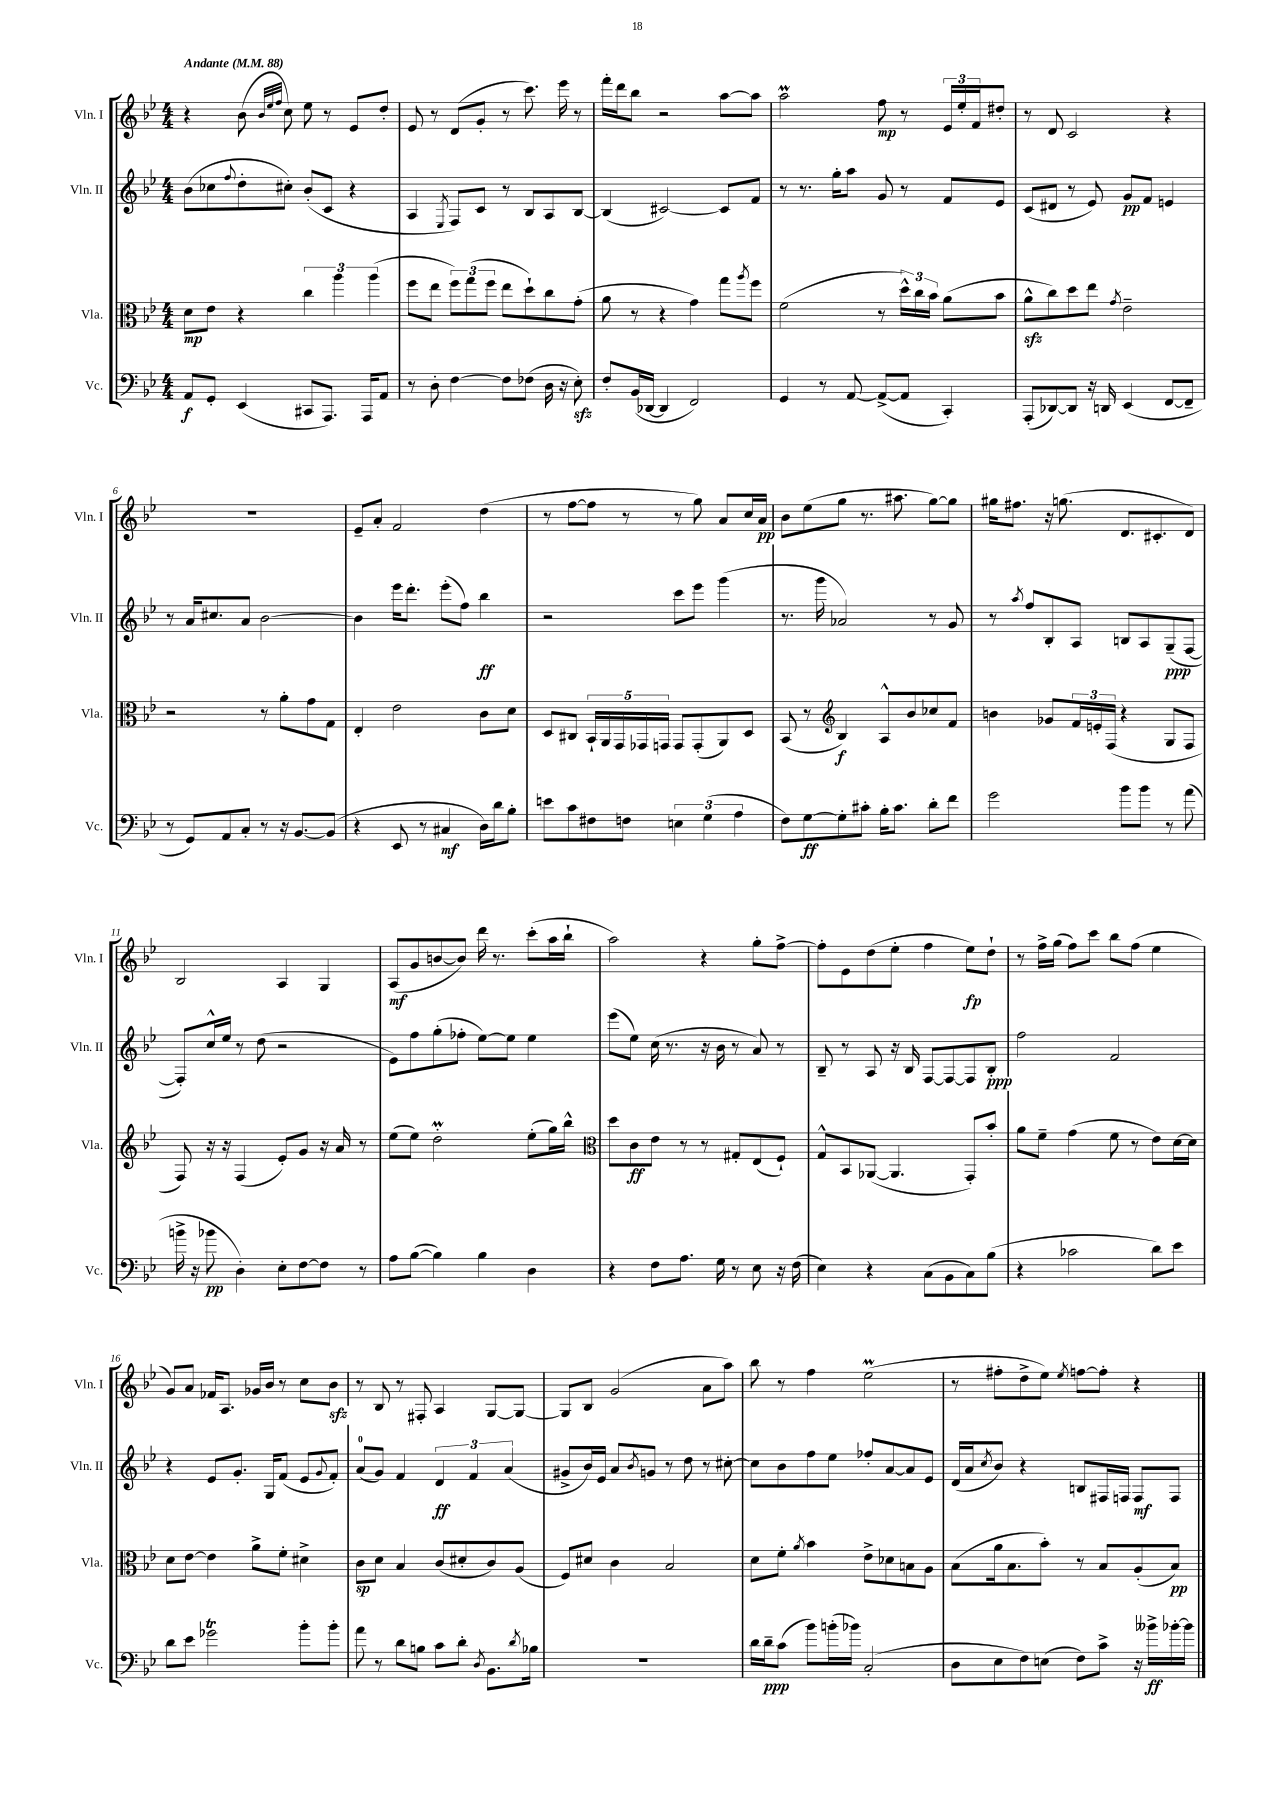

**kern	**dynam	**kern	**dynam	**kern	**dynam	**kern	**dynam
*part4	*part4	*part3	*part3	*part2	*part2	*part1	*part1
*staff4	*staff4	*staff3	*staff3	*staff2	*staff2	*staff1	*staff1
*I"Vc.	*	*I"Vla.	*	*I"Vln. II	*	*I"Vln. I	*
*I'Vc.	*	*I'Vla.	*	*I'Vln. II	*	*I'Vln. I	*
*clefF4	*	*clefC3	*	*clefG2	*	*clefG2	*
*k[b-e-]	*	*k[b-e-]	*	*k[b-e-]	*	*k[b-e-]	*
*M4/4	*	*M4/4	*	*M4/4	*	*M4/4	*
*MM88	*	*MM88	*	*MM88	*	*MM88	*
=1	=1	=1	=1	=1	=1	=1	=1
!	!	!	!	!	!	!LO:TX:a:B:t=Andante	!
8AA/L	f	8d\L	mp	(8b-\L	.	4r	.
8GG'/J	.	8e-\J	.	8cc-X\	.	.	.
.	.	.	.	8qqff/	.	.	.
(4EE-/	.	4r	.	8dd'\	.	(8b-\	.
.	.	.	.	.	.	32qqb-/LLL	.
.	.	.	.	.	.	32qqee-/	.
.	.	.	.	.	.	32qqff/JJJ	.
.	.	.	.	8cc#X'\J)	.	8cc\)	.
8CC#X/L	.	6cc\	.	(8b-'/L	.	8ee-\	.
8.AAA/J)	.	.	.	8c/J	.	8r	.
.	.	6aa\	.	.	.	.	.
.	.	.	.	4r	.	8e-/L	.
16AAA/KL	.	.	.	.	.	.	.
.	.	(6aa\	.	.	.	.	.
8AA/J	.	.	.	.	.	8dd'/J	.
=2	=2	=2	=2	=2	=2	=2	=2
8r	.	8ff\L	.	4A/	.	8e-/	.
8D'\	.	8ee-\J	.	.	.	8r	.
.	.	.	.	8qE-/	.	.	.
[4F\	.	12ff\L)	.	8F/L)	.	(8d/L	.
.	.	(12gg\	.	.	.	.	.
.	.	.	.	8c/J	.	8g'/J	.
.	.	12ff\J	.	.	.	.	.
8F\L]	.	8ee-\L	.	8r	.	8r	.
(8F-X\J	.	8dd`\)	.	8B-/L	.	8.ccc\)	.
16D\	.	8cc\	.	8A/	.	.	.
16r	.	.	.	.	.	16eee-\	.
8E-zz'\)	.	(8g'\J	.	[8B-/J	.	8r	.
=3	=3	=3	=3	=3	=3	=3	=3
8F'/L	.	8a\	.	(4B-/]	.	16fff'\LL	.
.	.	.	.	.	.	16ddd\J	.
(16BB-/L	.	8r	.	.	.	8bb-\J	.
[16DD-X/JJ	.	.	.	.	.	.	.
4DD-/]	.	4r	.	[2c#X/)	.	2r	.
2FF/)	.	4g\)	.	.	.	.	.
.	.	8gg\L	.	8c#/L]	.	[8aa\L	.
.	.	8qaa/	.	.	.	.	.
.	.	8ff\J	.	8f/J	.	8aa\J]	.
=4	=4	=4	=4	=4	=4	=4	=4
4GG/	.	(2f\	.	8r	.	2aam\	.
.	.	.	.	8.r	.	.	.
8r	.	.	.	.	.	.	.
.	.	.	.	16gg'\KL	.	.	.
[8AA/	.	.	.	8aa\J	.	.	.
(8AA^/L_	.	8r	.	8g/	.	8ff\	mp
8AA/J]	.	24dd^^\LL)	.	8r	.	8r	.
.	.	24cc\	.	.	.	.	.
.	.	24b-\JJ	.	.	.	.	.
4CC'/)	.	(8a\L	.	8f/L	.	24e-/LL	.
.	.	.	.	.	.	24ee-'/	.
.	.	.	.	.	.	24f/J	.
.	.	8b-\J	.	8e-/J	.	8dd#X'/J	.
=5	=5	=5	=5	=5	=5	=5	=5
(8AAA'/L	.	8azz^^\L	.	(8c/L	.	8r	.
[8DD-X/)	.	8cc\)	.	8d#X/J	.	8d/	.
8DD-/J]	.	8dd\	.	8r	.	2c/	.
16r	.	8ee-\J	.	8e-/)	.	.	.
16DDn/	.	.	.	.	.	.	.
.	.	8qg/	.	.	.	.	.
(4EE-/	.	2e-~\	.	8g/L	pp	.	.
.	.	.	.	8f/J	.	.	.
[8FF/L	.	.	.	4en/	.	4r	.
8FF~/J]	.	.	.	.	.	.	.
!!LO:LB:g=z
=6	=6	=6	=6	=6	=6	=6	=6
8r	.	2r	.	8r	.	1r	.
8GG/L)	.	.	.	16a/KL	.	.	.
.	.	.	.	8.cc#X/	.	.	.
8AA/	.	.	.	.	.	.	.
8C'/J	.	.	.	8a/J	.	.	.
8r	.	8r	.	[2b-\	.	.	.
16r	.	8a'\L	.	.	.	.	.
[8.BB-/L	.	.	.	.	.	.	.
.	.	8g\	.	.	.	.	.
(8BB-/J]	.	8G\J	.	.	.	.	.
=7	=7	=7	=7	=7	=7	=7	=7
4r	.	4E-'/	.	4b-\]	.	8e-~/L	.
.	.	.	.	.	.	8a'/J	.
8EE-/	.	2e-\	.	16eee-\KL	.	2f/	.
.	.	.	.	8.ddd'\J	.	.	.
8r	.	.	.	.	.	.	.
4C#X/	mf	.	.	(8eee-'\L	.	.	.
.	.	.	.	8ff\J)	.	.	.
16D\LL)	.	8c\L	.	4bb-\	ff	(4dd\	.
16d\J	.	.	.	.	.	.	.
8B-'\J	.	8d\J	.	.	.	.	.
=8	=8	=8	=8	=8	=8	=8	=8
8en\L	.	8D/L	.	2r	.	8r	.
8c\	.	8C#X/J	.	.	.	[8ff\L	.
8F#X\	.	20BB-`/LL	.	.	.	8ff\J]	.
.	.	20AA/	.	.	.	.	.
.	.	20GG/	.	.	.	.	.
8Fn\J	.	.	.	.	.	8r	.
.	.	20GG-X/	.	.	.	.	.
.	.	20GGn/JJ	.	.	.	.	.
6En\	.	8GG/L	.	8ccc\L	.	8r	.
.	.	(8GG'/	.	8eee-\J	.	8gg\)	.
(6G\	.	.	.	.	.	.	.
.	.	8AA/)	.	(4ggg\	.	8a/L	.
6A\	.	.	.	.	.	.	.
.	.	8D/J	.	.	.	16cc/L	.
.	.	.	.	.	.	16a/JJ	pp
=9	=9	=9	=9	=9	=9	=9	=9
8F\L)	.	(8BB-/	.	8.r	.	8b-\L	.
[8G\	ff	8r	.	.	.	(8ee-\	.
.	.	.	.	16ggg\	.	.	.
*	*	*clefG2	*	*	*	*	*
8G'\]	.	4B-/)	f	2a-X/)	.	8gg\J	.
8c#X'\J	.	.	.	.	.	8.r	.
16B-'\KL	.	8A^^/L	.	.	.	.	.
8.c#\J	.	.	.	.	.	8.aa#X\	.
.	.	8b-/	.	.	.	.	.
8d'\L	.	8cc-X/	.	8r	.	[8gg\L)	.
8f\J	.	8f/J	.	8g/	.	8gg\J]	.
=10	=10	=10	=10	=10	=10	=10	=10
2g\	.	4bn\	.	8r	.	16gg#X\KL	.
.	.	.	.	.	.	8.ff#X\J	.
.	.	.	.	8qaa/	.	.	.
.	.	.	.	8ff/L	.	.	.
.	.	8g-X/L	.	8B-'/	.	16r	.
.	.	.	.	.	.	(8.ggn\	.
.	.	24f/L	.	8A/J	.	.	.
.	.	24en'/	.	.	.	.	.
.	.	(24F/JJ	.	.	.	.	.
8b-\L	.	4r	.	8Bn/L	.	8.d/L	.
8b-\J	.	.	.	8A/	.	.	.
.	.	.	.	.	.	8.c#X'/	.
8r	.	8G/L	.	(8G~/	ppp	.	.
(8a\	.	8F/J	.	[8F/J	.	8d/J)	.
!!LO:LB:g=z
=11	=11	=11	=11	=11	=11	=11	=11
16bn^\	.	8F/)	.	8F'/L])	.	2B-/	.
16r	.	.	.	.	.	.	.
8b-X\	pp	16r	.	16cc^^/L	.	.	.
.	.	16r	.	16ee-/JJ	.	.	.
4D'\)	.	(4F/	.	8r	.	.	.
.	.	.	.	(8dd\	.	.	.
8E-'\L	.	8e-'/L)	.	2r	.	4A/	.
[8F\	.	8g/J	.	.	.	.	.
8F\J]	.	16r	.	.	.	4G/	.
.	.	16a/	.	.	.	.	.
8r	.	8r	.	.	.	.	.
=12	=12	=12	=12	=12	=12	=12	=12
8A\L	.	(8ee-\L	.	8e-\L)	.	(8A/L	mf
([8B-\J	.	8ee-\J)	.	8ff\	.	8g/	.
4B-\])	.	2ddm'\	.	(8gg'\	.	[8bn/	.
.	.	.	.	8ff-X'\J	.	8b/J])	.
4B-\	.	.	.	[8ee-\L)	.	16ddd\	.
.	.	.	.	.	.	8.r	.
.	.	.	.	8ee-\J]	.	.	.
4D\	.	(8ee-'\L	.	4ee-\	.	(8ccc'\L	.
.	.	16gg\L)	.	.	.	16aa\L	.
.	.	16bb-^^\JJ	.	.	.	16bb-`\JJ	.
=13	=13	=13	=13	=13	=13	=13	=13
*	*	*clefC3	*	*	*	*	*
4r	.	8dd\L	.	(8eee-\L	.	2aa\)	.
.	.	8c\	ff	8ee-\J)	.	.	.
8F\L	.	8e-\J	.	(16cc\	.	.	.
.	.	.	.	8.r	.	.	.
8.A\J	.	8r	.	.	.	.	.
.	.	8r	.	16r	.	4r	.
16G\	.	.	.	16b-\	.	.	.
8r	.	8G#X'/L	.	8r	.	.	.
8E-\	.	(8E-/	.	8a/)	.	8gg'\L	.
16r	.	8F`/J)	.	8r	.	[8ff^\J	.
(16F\	.	.	.	.	.	.	.
=14	=14	=14	=14	=14	=14	=14	=14
4E-\)	.	8G^^/L	.	8B-~/	.	8ff'\L]	.
.	.	8BB-/	.	8r	.	8e-\	.
4r	.	([8AA-X/J	.	8A/	.	(8dd\	.
.	.	4.AA-/]	.	16r	.	8ee-'\J	.
.	.	.	.	16B-/	.	.	.
(8C\L	.	.	.	[8F/L	.	4ff\	.
8BB-\	.	.	.	8F/_	.	.	.
8C\)	.	8GG'/L)	.	8F/]	.	8ee-\L)	fp
(8B-\J	.	8b-'/J	.	8B-'/J	ppp	8dd`\J	.
=15	=15	=15	=15	=15	=15	=15	=15
4r	.	8a\L	.	2ff\	.	8r	.
.	.	8f~\J	.	.	.	16ff^\LL	.
.	.	.	.	.	.	(16gg\JJ	.
2c-X\	.	(4g\	.	.	.	8ff\L)	.
.	.	.	.	.	.	8ccc\J	.
.	.	8f\	.	2f/	.	8bb-\L	.
.	.	8r	.	.	.	(8ff\J	.
8d\L)	.	8e-\L)	.	.	.	4ee-\	.
8e-\J	.	[16d\L	.	.	.	.	.
.	.	16d\JJ]	.	.	.	.	.
!!LO:LB:g=z
=16	=16	=16	=16	=16	=16	=16	=16
8d\L	.	8d\L	.	4r	.	8g/L)	.
8e-\J	.	[8e-\J	.	.	.	8a/J	.
2g-XT\	.	4e-\]	.	8e-/L	.	16f-X/KL	.
.	.	.	.	.	.	8.A/J	.
.	.	.	.	8.g'/J	.	.	.
.	.	8a^\L	.	.	.	16g-X/LL	.
.	.	.	.	16G/KL	.	16b-/JJ	.
.	.	8f'\J	.	(8f/J	.	8r	.
8b-'\L	.	4d#X^\	.	8e-/L	.	8cc\L	.
.	.	.	.	8qqg/	.	.	.
8b-'\J	.	.	.	8f'/J)	.	8b-zz\J	.
=17	=17	=17	=17	=17	=17	=17	=17
8a\	.	8c\L	sp	(8a/L	.	8r	.
8r	.	8d\J	.	8g/J)	.	8B-/	.
8d\L	.	4B-/	.	4f/	.	8r	.
8Bn\J	.	.	.	.	.	8F#X'/	.
8c\L	.	(8c/L	.	6d/	ff	4A/	.
8d'\J	.	8d#X'/	.	.	.	.	.
.	.	.	.	6f/	.	.	.
8qD/	.	.	.	.	.	.	.
8.BB-\L	.	8c/)	.	.	.	[8G/L	.
.	.	.	.	(6a/	.	.	.
.	.	(8A/J	.	.	.	8G/J_	.
8qd/	.	.	.	.	.	.	.
16B-X\Jk	.	.	.	.	.	.	.
=18	=18	=18	=18	=18	=18	=18	=18
1r	.	8F/L)	.	8g#X^/L	.	8G/L]	.
.	.	8d#X/J	.	16b-/L)	.	8B-/J	.
.	.	.	.	16e-/JJ	.	.	.
.	.	4c\	.	8a/L	.	(2g/	.
.	.	.	.	8qb-/	.	.	.
.	.	.	.	8gn/J	.	.	.
.	.	2B-/	.	8r	.	.	.
.	.	.	.	8dd\	.	.	.
.	.	.	.	8r	.	8a\L	.
.	.	.	.	[8cc#X'\	.	8aa\J)	.
=19	=19	=19	=19	=19	=19	=19	=19
16d\LL	.	8d\L	.	8cc#\L]	.	8bb-\	.
16d~\J	ppp	.	.	.	.	.	.
(8c\J	.	8f'\J	.	8b-\	.	8r	.
.	.	8qa/	.	.	.	.	.
8b-\L)	.	4b-\	.	8ff\	.	4ff\	.
(16bn'\L	.	.	.	8ee-\J	.	.	.
16b-X\JJ)	.	.	.	.	.	.	.
(2C'/	.	8e-^\L	.	8ff-X'/L	.	(2ee-M\	.
.	.	8d-X\	.	[8a/	.	.	.
.	.	8Bn\	.	8a/]	.	.	.
.	.	8A\J	.	8e-/J	.	.	.
=20	=20	=20	=20	=20	=20	=20	=20
8D\L	.	(8B-\L	.	(16d/LL	.	8r	.
.	.	.	.	16a/J	.	.	.
.	.	.	.	8qcc/	.	.	.
8E-\	.	16a\k	.	8b-/J)	.	8ff#X'\L	.
.	.	8.B-\	.	.	.	.	.
8F\)	.	.	.	4r	.	8dd^\	.
(8En\J	.	8b-'\J)	.	.	.	8ee-\J)	.
.	.	.	.	.	.	8qee-/	.
8F\L)	.	8r	.	8Bn/L	.	[8ffn\L	.
8c^\J	.	8B-/L	.	16F#X/L	.	8ff'\J]	.
.	.	.	.	16Fn/JJ	.	.	.
16r	.	(8A'/	.	8F/L	mf	4r	.
16b--X^\LL	ff	.	.	.	.	.	.
[16b-X'\	.	8B-/J)	pp	8F/J	.	.	.
16b-\JJ]	.	.	.	.	.	.	.
==	==	==	==	==	==	==	==
*-	*-	*-	*-	*-	*-	*-	*-
